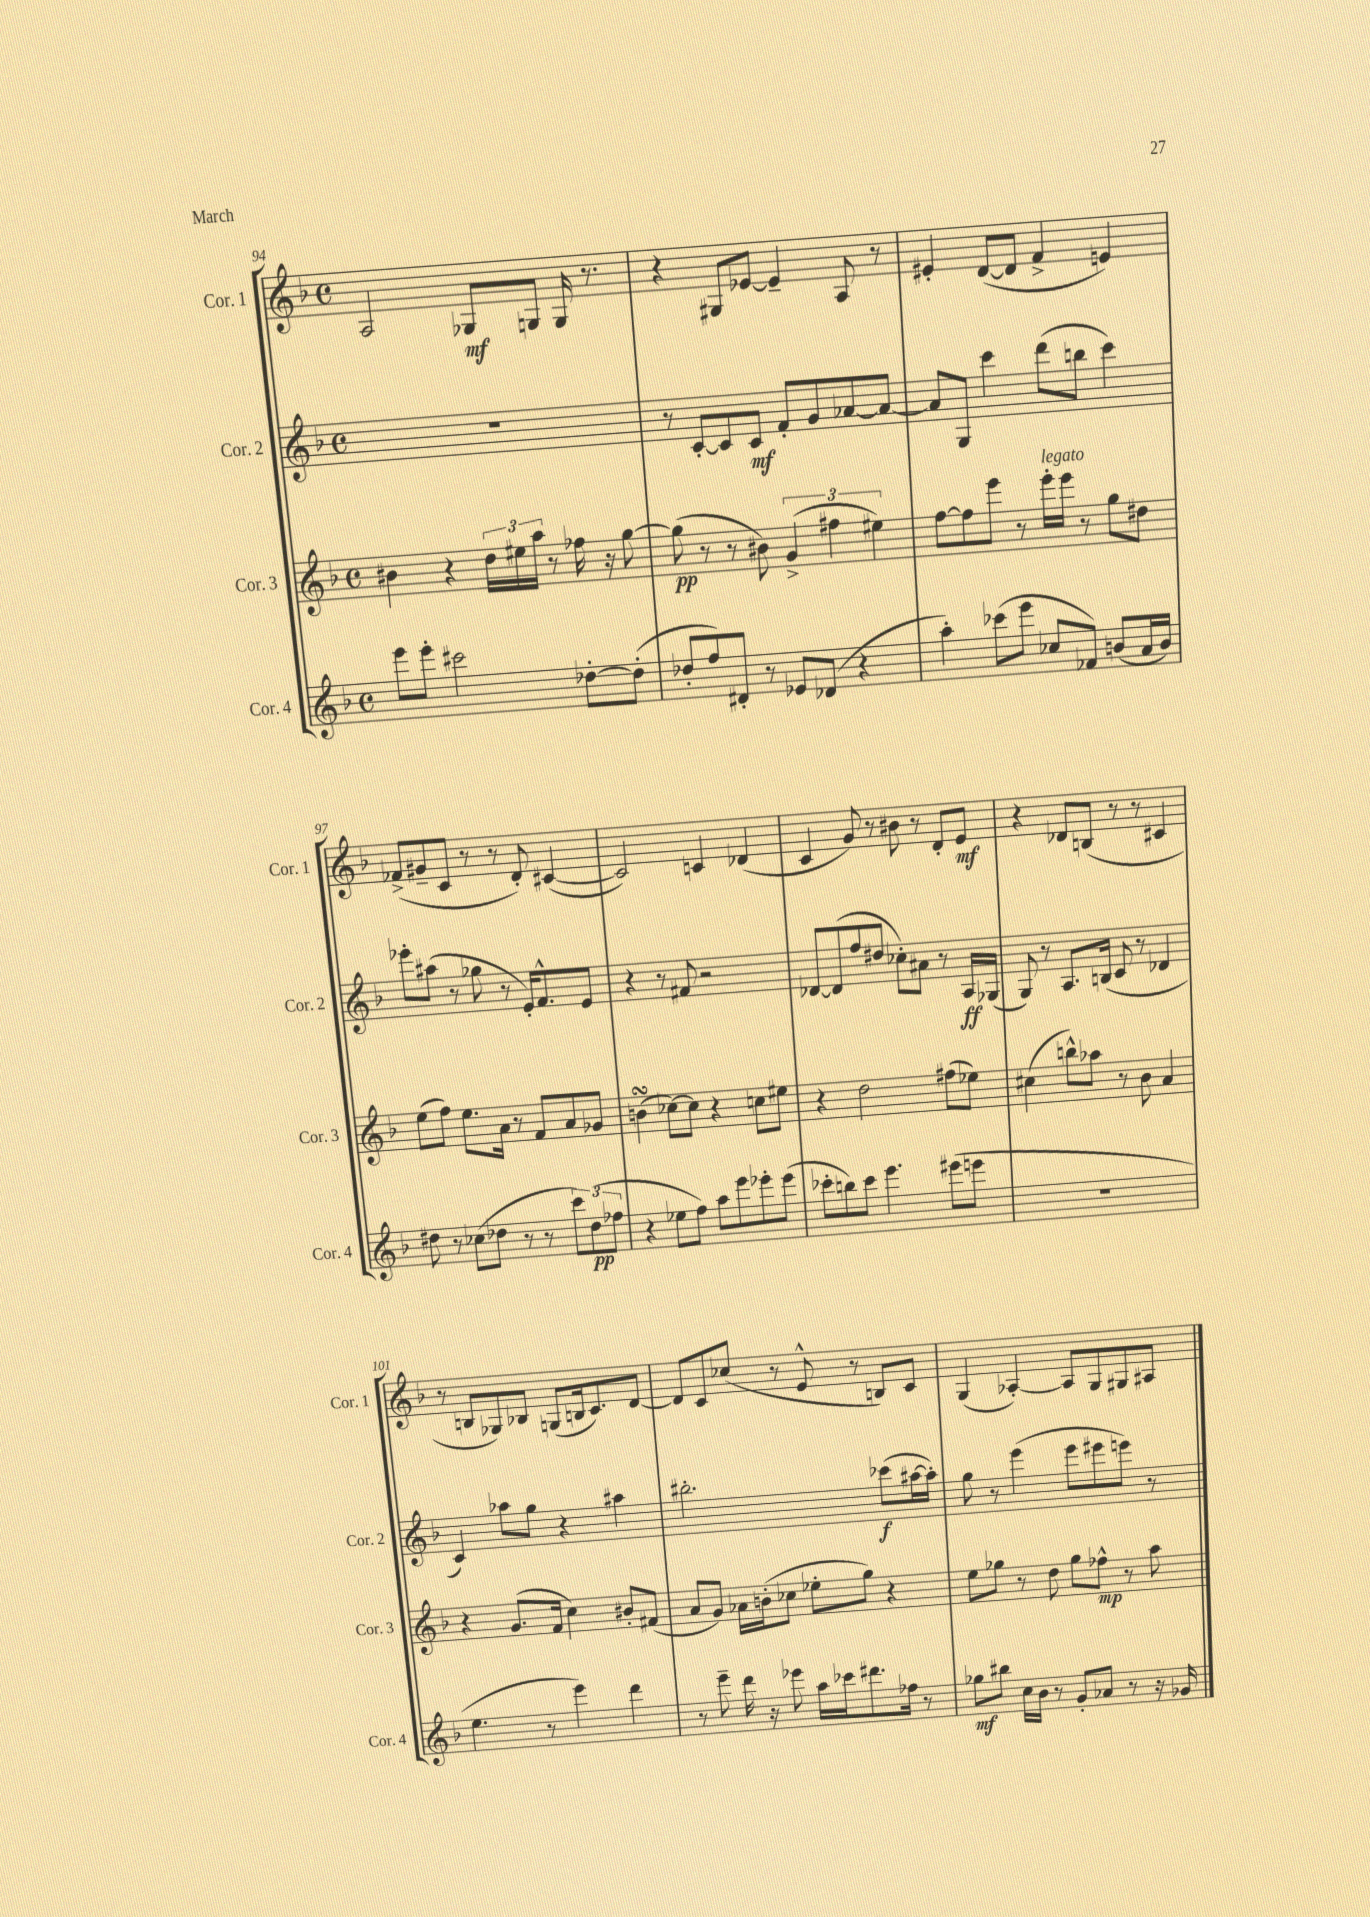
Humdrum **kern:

**kern	**kern	**kern	**kern
*staff4	*staff3	*staff2	*staff1
*clefG2	*clefG2	*clefG2	*clefG2
*k[b-]	*k[b-]	*k[b-]	*k[b-]
*M4/4	*M4/4	*M4/4	*M4/4
*met(c)	*met(c)	*met(c)	*met(c)
8eee	4b#	1r	2A
8eee'	.	.	.
2ccc#	4r	.	.
.	24dd	.	8G-
.	24ee#	.	.
.	24aa	.	.
.	8r	.	8G
[8dd-'	16ff-	.	16G
.	16r	.	8.r
(8dd-']	[8gg	.	.
=	=	=	=
8dd-'	(8gg]	8r	4r
8ff)	8r	[8c'	.
8d#'	8r	8c]	8G#
8r	8b#)	8c	[8e-
8e-	(6g^	8f'	4e-~]
(8d-	.	8g	.
.	6ff#	.	.
4r	.	[8a-	8A
.	6ee#)	.	.
.	.	8a-_	8r
=	=	=	=
4aa')	[8ff	8a-]	4e#'
.	8ff]	8G	.
(8ccc-	8eee	4ccc	([8d
8eee	8r	.	8d]
8cc-	16eee'	(8ddd	4f^
.	16eee	.	.
8f-)	8r	8bb	.
(8b	8gg	4ccc)	4e)
16a	8dd#	.	.
16b)	.	.	.
=	=	=	=
8dd#	(8ee	8eee-'	(8f-^
8r	8ff)	(8aa#	8g#~
(8cc-	8.ee	8r	8c
8dd-	.	8gg-	8r
.	16a	.	.
8r	8r	8r	8r
8r	8f	16e')	8d')
.	.	8.f^^	.
12ccc)	8a	.	([4c#
(12dd-	.	.	.
.	8g-	8e	.
12ff-	.	.	.
=	=	=	=
4r	(4b	4r	2c#])
8ee-	[8cc-)	8r	.
8ff)	8cc-]	8f#	.
8aa	4r	2r	4c
8eee	.	.	.
8eee-'	8cc	.	(4d-
(8eee-	8ee#	.	.
=	=	=	=
8ccc-'	4r	[8d-	4c
8bb)	.	(8d-]	.
8ccc-	2dd	8ff	8g)
4.eee	.	8dd#	8r
.	.	8cc-')	8b#
.	.	8a#	8r
(8eee#	(8ff#	8r	8d'
8eee	8ee-)	16A	8e
.	.	(16G-	.
=	=	=	=
1r	(4cc#	8G)	4r
.	.	8r	.
.	8bb^^)	8.A	8d-
.	8aa-	.	(8B
.	.	(16B	.
.	8r	8c	8r
.	8b-	8r	8r
.	4a	4d-	4c#
=	=	=	=
4.ee	4r	4c)	8r
.	.	.	8B
.	(8.g	8aa-	8G-)
8r	.	8gg	8B-
.	16f	.	.
4eee)	4cc)	4r	(8G
.	.	.	16B
.	.	.	8.c)
4ddd	8b#'	4aa#	.
.	(8f#	.	[8d
=	=	=	=
8r	8a	2.bb#'	8d]
8eee~	8g)	.	8c
16ddd	16a-	.	(8cc-
16r	(16b'	.	.
8eee-	8cc-	.	8r
16aa	8ee-'	.	8e^^
16ccc-	.	.	.
8.ddd#	8gg)	.	8r
.	4r	(8ccc-	8B)
16ff-	.	.	.
8r	.	[16aa#	8c
.	.	16aa#'])	.
=	=	=	=
8gg-	8ee	8gg	(4G
8bb#	8gg-	8r	.
16cc	8r	(4eee	[4A-')
16b-	.	.	.
8r	8dd	.	.
8g'	8gg-	8eee	8A-]
8a-	8ff-^^	8eee#	8G
8r	8r	8eee)	8G#
16r	8aa	8r	8A#
16g-	.	.	.
==	==	==	==
*-	*-	*-	*-
